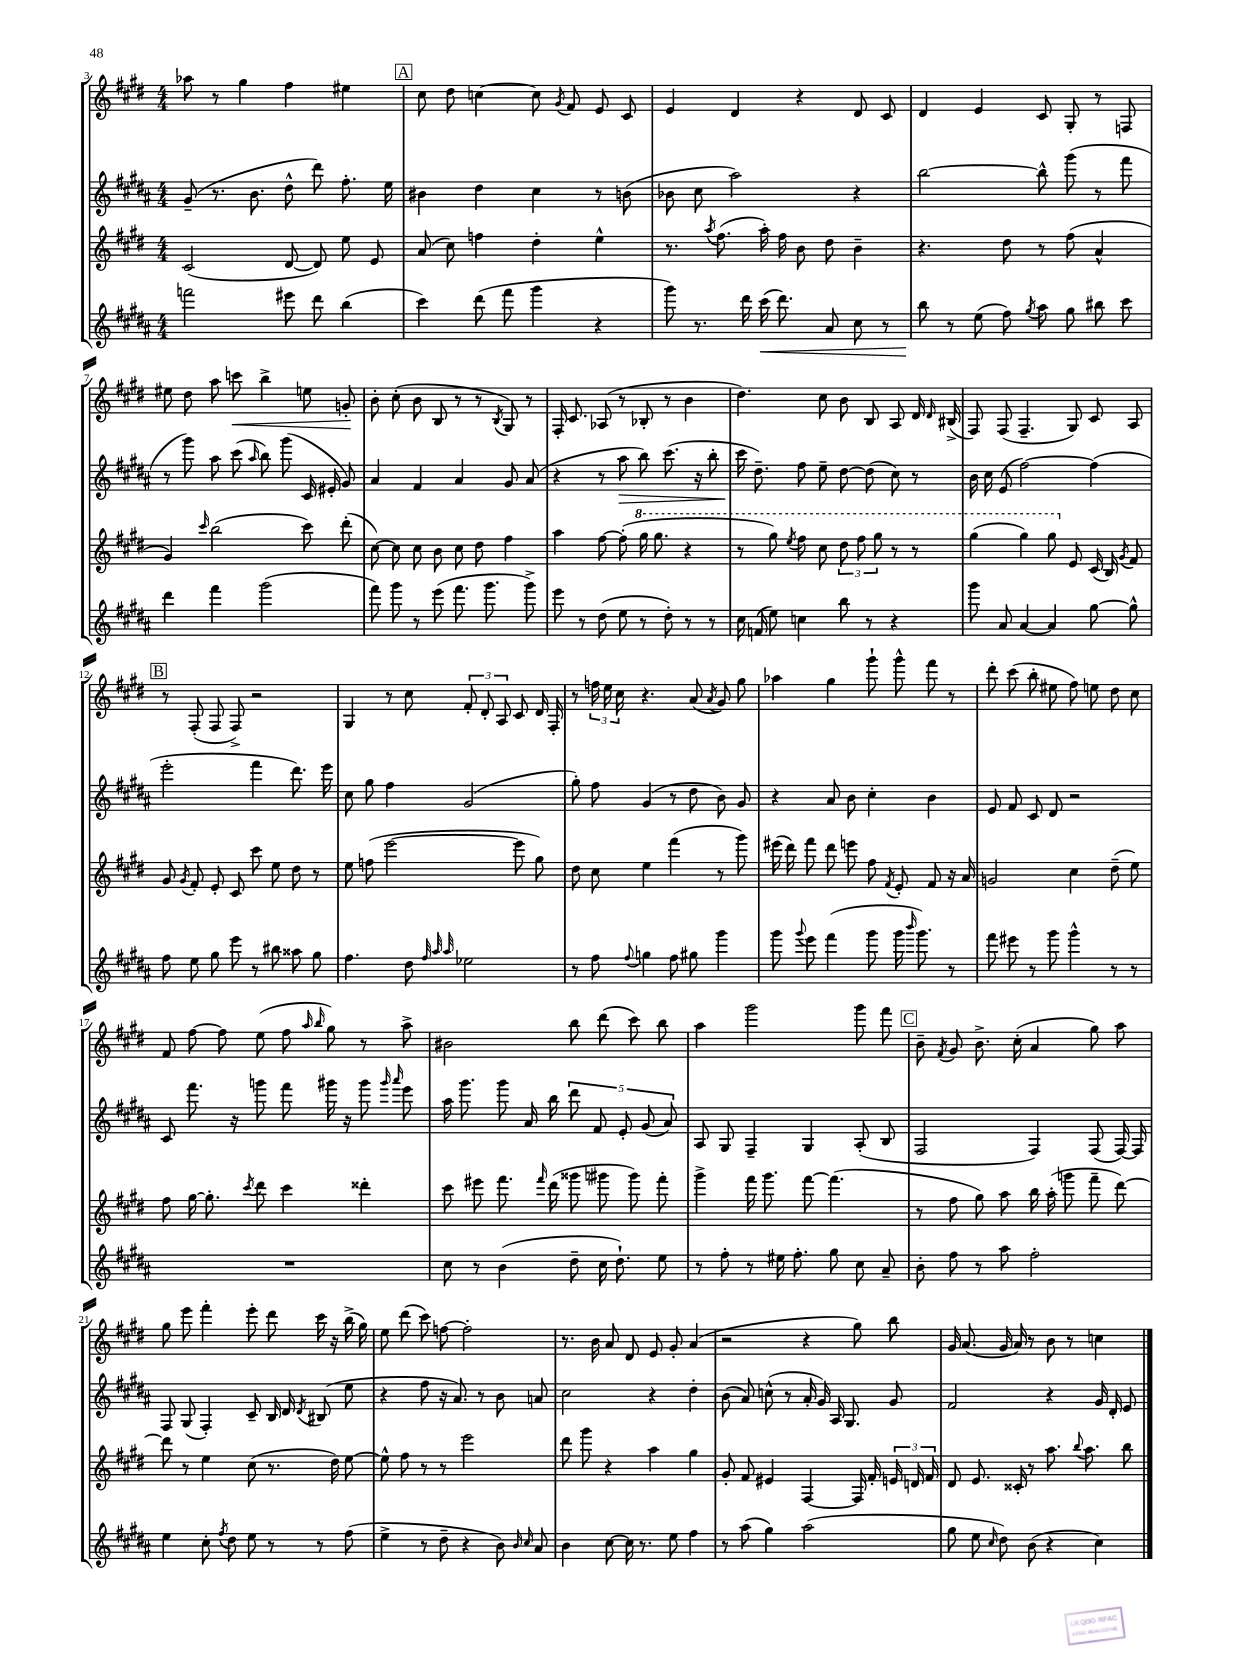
<<
\new StaffGroup <<
\new Staff = "s0" {
    \clef treble \key e \major \numericTimeSignature \time 4/4
    \autoBeamOff aes''8 r8 gis''4 fis''4 eis''4 |
    \mark \markup { \box "A" } cis''8 dis''8 c''4~ c''8 \acciaccatura { gis'8 } fis'8 e'8 cis'8 |
    e'4 dis'4 r4 dis'8 cis'8 |
    dis'4 e'4 cis'8 gis8-. r8 f8 |
    eis''8 dis''8 a''8 c'''8\< b''4-> e''8 g'8-.\! |
    b'8-. cis''8-.( b'8 b8 r8 r8 \acciaccatura { b8 } gis8) r8 |
    fis16-. cis'8. aes8( r8 bes8-. r8 b'4 |
    dis''4.) cis''8 b'8 b8 a8 dis'16 \grace { dis'16 } bis16->( |
    fis8) fis8( fis4.-- gis8) cis'8 a8 |
    \mark \markup { \box "B" } r8 fis8-.( fis8 fis8->) r2 |
    gis4 r8 cis''8 \tuplet 3/2 { fis'8-. dis'8-. a8 } cis'8 dis'16 fis16-. |
    r8 \tuplet 3/2 { f''16 e''16 cis''16 } r4. a'8( \acciaccatura { a'8 } gis'8) gis''8 |
    aes''4 gis''4 gis'''8-! gis'''8-^ fis'''8 r8 |
    dis'''8-. cis'''8( b''8-. eis''8 fis''8) e''8 dis''8 cis''8 |
    fis'8 fis''8~ fis''8 e''8( fis''8 \grace { a''16 b''16 } gis''8) r8 a''8-> |
    bis'2 b''8 dis'''8( cis'''8) b''8 |
    a''4 gis'''2 gis'''8 fis'''8 |
    \mark \markup { \box "C" } b'8-- \acciaccatura { fis'8 } gis'8 b'8.-> cis''16-.( a'4 gis''8) a''8 |
    gis''8 e'''8 fis'''4-. e'''8-. dis'''8 cis'''16 r16 b''16->( gis''16) |
    e''8 dis'''8( cis'''8) f''8~ f''2-. |
    r8. b'16 a'8 dis'8 e'8 gis'8-. a'4( |
    r2 r4 gis''8) b''8 |
    gis'16 a'8.( gis'16 a'16) r8 b'8 r8 c''4 \bar "|." |
}
\new Staff = "s1" {
    \clef treble \key b \major \numericTimeSignature \time 4/4
    \autoBeamOff gis'8--( r8. b'8. dis''8-^ dis'''8) fis''8.-. e''16 |
    \mark \markup { \box "A" } bis'4 dis''4 cis''4 r8 b'8( |
    bes'8 cis''8 ais''2) r4 |
    b''2~ b''8-^ gis'''8( r8 fis'''8 |
    r8 gis'''8) ais''8 cis'''8( \grace { ais''16 } b''8) gis'''8( cis'16 eis'16-. gis'8) |
    ais'4 fis'4 ais'4 gis'8 ais'8( |
    r4 r8 ais''8\> b''8) cis'''8.( r16 b''8-. |
    cis'''16\! dis''8.--) fis''8 e''8-- dis''8~ dis''8( cis''8) r8 |
    b'16 cis''16 e'8( fis''2~) fis''4( |
    \mark \markup { \box "B" } e'''2-. fis'''4 dis'''8.) e'''16 |
    cis''8 gis''8 fis''4 gis'2( |
    gis''8-.) fis''8 gis'4( r8 dis''8 b'8) gis'8 |
    r4 ais'8 b'8 cis''4-. b'4 |
    e'8 fis'8 cis'8 dis'8 r2 |
    cis'8 fis'''8. r16 g'''8 fis'''8 gis'''16 r16 gis'''8 \grace { gis'''16 ais'''16 } e'''8 |
    ais''16 gis'''8. gis'''8 ais'16 b''16 \tuplet 5/4 { dis'''8 fis'8 e'8-. gis'8( ais'8) } |
    ais8 gis8 fis4-- gis4 ais8-.( b8 |
    \mark \markup { \box "C" } fis2 fis4) fis8( fis16~) fis16 |
    fis8 gis8( fis4-.) cis'8-- b16 dis'16 \acciaccatura { dis'8 } bis8( e''8 |
    r4 fis''8 r16 ais'8.) r8 b'8 a'8 |
    cis''2 r4 dis''4-. |
    b'8( ais'8) c''8-^( r8 ais'16-. gis'16) ais16 gis8. gis'8 |
    fis'2 r4 gis'16 dis'16-. e'8 \bar "|." |
}
\new Staff = "s2" {
    \clef treble \key e \major \numericTimeSignature \time 4/4
    \autoBeamOff cis'2( dis'8~ dis'8) e''8 e'8 |
    \mark \markup { \box "A" } a'8( cis''8) f''4 dis''4-. e''4-^ |
    r8. \acciaccatura { a''8 } fis''8.( a''16-.) fis''16 b'8 dis''8 b'4-- |
    r4. dis''8 r8 fis''8( a'4-^ |
    gis'4) \grace { cis'''16 } b''2( cis'''8) dis'''8-.( |
    cis''8~) cis''8 cis''8 b'8 cis''8 dis''8 fis''4 |
    a''4 fis''8~ fis''8-.( \ottava #1 gis'''16 gis'''8. r4 |
    r8 gis'''8) \acciaccatura { e'''8 } fis'''8 cis'''8 \tuplet 3/2 { dis'''8 fis'''8 gis'''8 } r8 r8 |
    gis'''4( gis'''4) gis'''8 \ottava #0 e'8 cis'16( b16) \acciaccatura { gis'8 } fis'8 |
    \mark \markup { \box "B" } gis'8 \acciaccatura { gis'8 } fis'8-. e'8-. cis'8 cis'''8 e''8 dis''8 r8 |
    e''8 f''8( e'''2~ e'''8 gis''8) |
    dis''8 cis''8 e''4 fis'''4( r8 gis'''8) |
    eis'''16( dis'''16) fis'''8 dis'''8 e'''8 fis''8 \acciaccatura { fis'8 } e'8-. fis'8 r16 a'16 |
    g'2 cis''4 dis''8--( e''8) |
    fis''8 gis''16~ gis''8.-. \acciaccatura { cis'''8 } dis'''8 cis'''4 disis'''4-. |
    cis'''8 eis'''8 fis'''8. \grace { fis'''16 } dis'''16( gisis'''8 gis'''8 gis'''8) fis'''8-. |
    gis'''4-> fis'''16 gis'''8. fis'''8~ fis'''4.( |
    \mark \markup { \box "C" } r8 fis''8 gis''8) a''8 b''16 a''16-.( g'''8 fis'''8-- dis'''8~) |
    dis'''8 r8 e''4 cis''8( r8. dis''16) e''8~ |
    e''8-^ fis''8 r8 r8 e'''2 |
    dis'''8 gis'''8 r4 a''4 gis''4 |
    gis'8-. fis'8 eis'4 fis4~ fis16 fis'16-. \tuplet 3/2 { e'16 d'16 fis'16 } |
    dis'8 e'8. cisis'16-. r8 a''8. \appoggiatura { b''8 } a''8. b''8 \bar "|." |
}
\new Staff = "s3" {
    \clef treble \key b \major \numericTimeSignature \time 4/4
    \autoBeamOff f'''2 eis'''8 dis'''8 b''4( |
    \mark \markup { \box "A" } cis'''4) dis'''8( fis'''8 gis'''4 r4 |
    gis'''8) r8. dis'''16 cis'''16\<( dis'''8.) ais'8 cis''8 r8 |
    b''8\! r8 e''8( fis''8) \acciaccatura { gis''8 } ais''8 gis''8 bis''8 cis'''8 |
    dis'''4 fis'''4 gis'''2( |
    fis'''8) gis'''8 r8 e'''8( fis'''8. gis'''8. gis'''8->) |
    e'''8 r8 dis''8( e''8 r8 dis''8-.) r8 r8 |
    cis''16 f'16( e''8) c''4 b''8 r8 r4 |
    gis'''8 ais'8 ais'4~ ais'4 gis''8~ gis''8-^ |
    \mark \markup { \box "B" } fis''8 e''8 gis''8 e'''8 r8 bis''8 aisis''8 gis''8 |
    fis''4. dis''8 \grace { fis''32 ais''32 ais''32 } ees''2 |
    r8 fis''8 \appoggiatura { fis''8 } g''4 fis''8 gis''8 gis'''4 |
    gis'''8 \appoggiatura { gis'''8 } e'''8 fis'''4( gis'''8 gis'''16 \grace { b'''16 } gis'''8.) r8 |
    fis'''8 eis'''8 r8 gis'''8 gis'''4-^ r8 r8 |
    R1 |
    cis''8 r8 b'4( dis''8-- cis''16 dis''8.-!) e''8 |
    r8 fis''8-. r8 eis''16 fis''8.-. gis''8 cis''8 ais'8-- |
    \mark \markup { \box "C" } b'8-. fis''8 r8 ais''8 fis''2-. |
    e''4 cis''8-. \acciaccatura { fis''8 } dis''8 e''8 r8 r8 fis''8( |
    e''4-> r8 dis''8-- r4 b'8) \grace { b'16 cis''16 } ais'8 |
    b'4 cis''8~ cis''16 r8. e''8 fis''4 |
    r8 ais''8( gis''4) ais''2( |
    gis''8 e''8 \grace { cis''16 } dis''8) b'8( r4 cis''4) \bar "|." |
}
>>
>>
\layout { \context { \Score currentBarNumber = #3 } }
